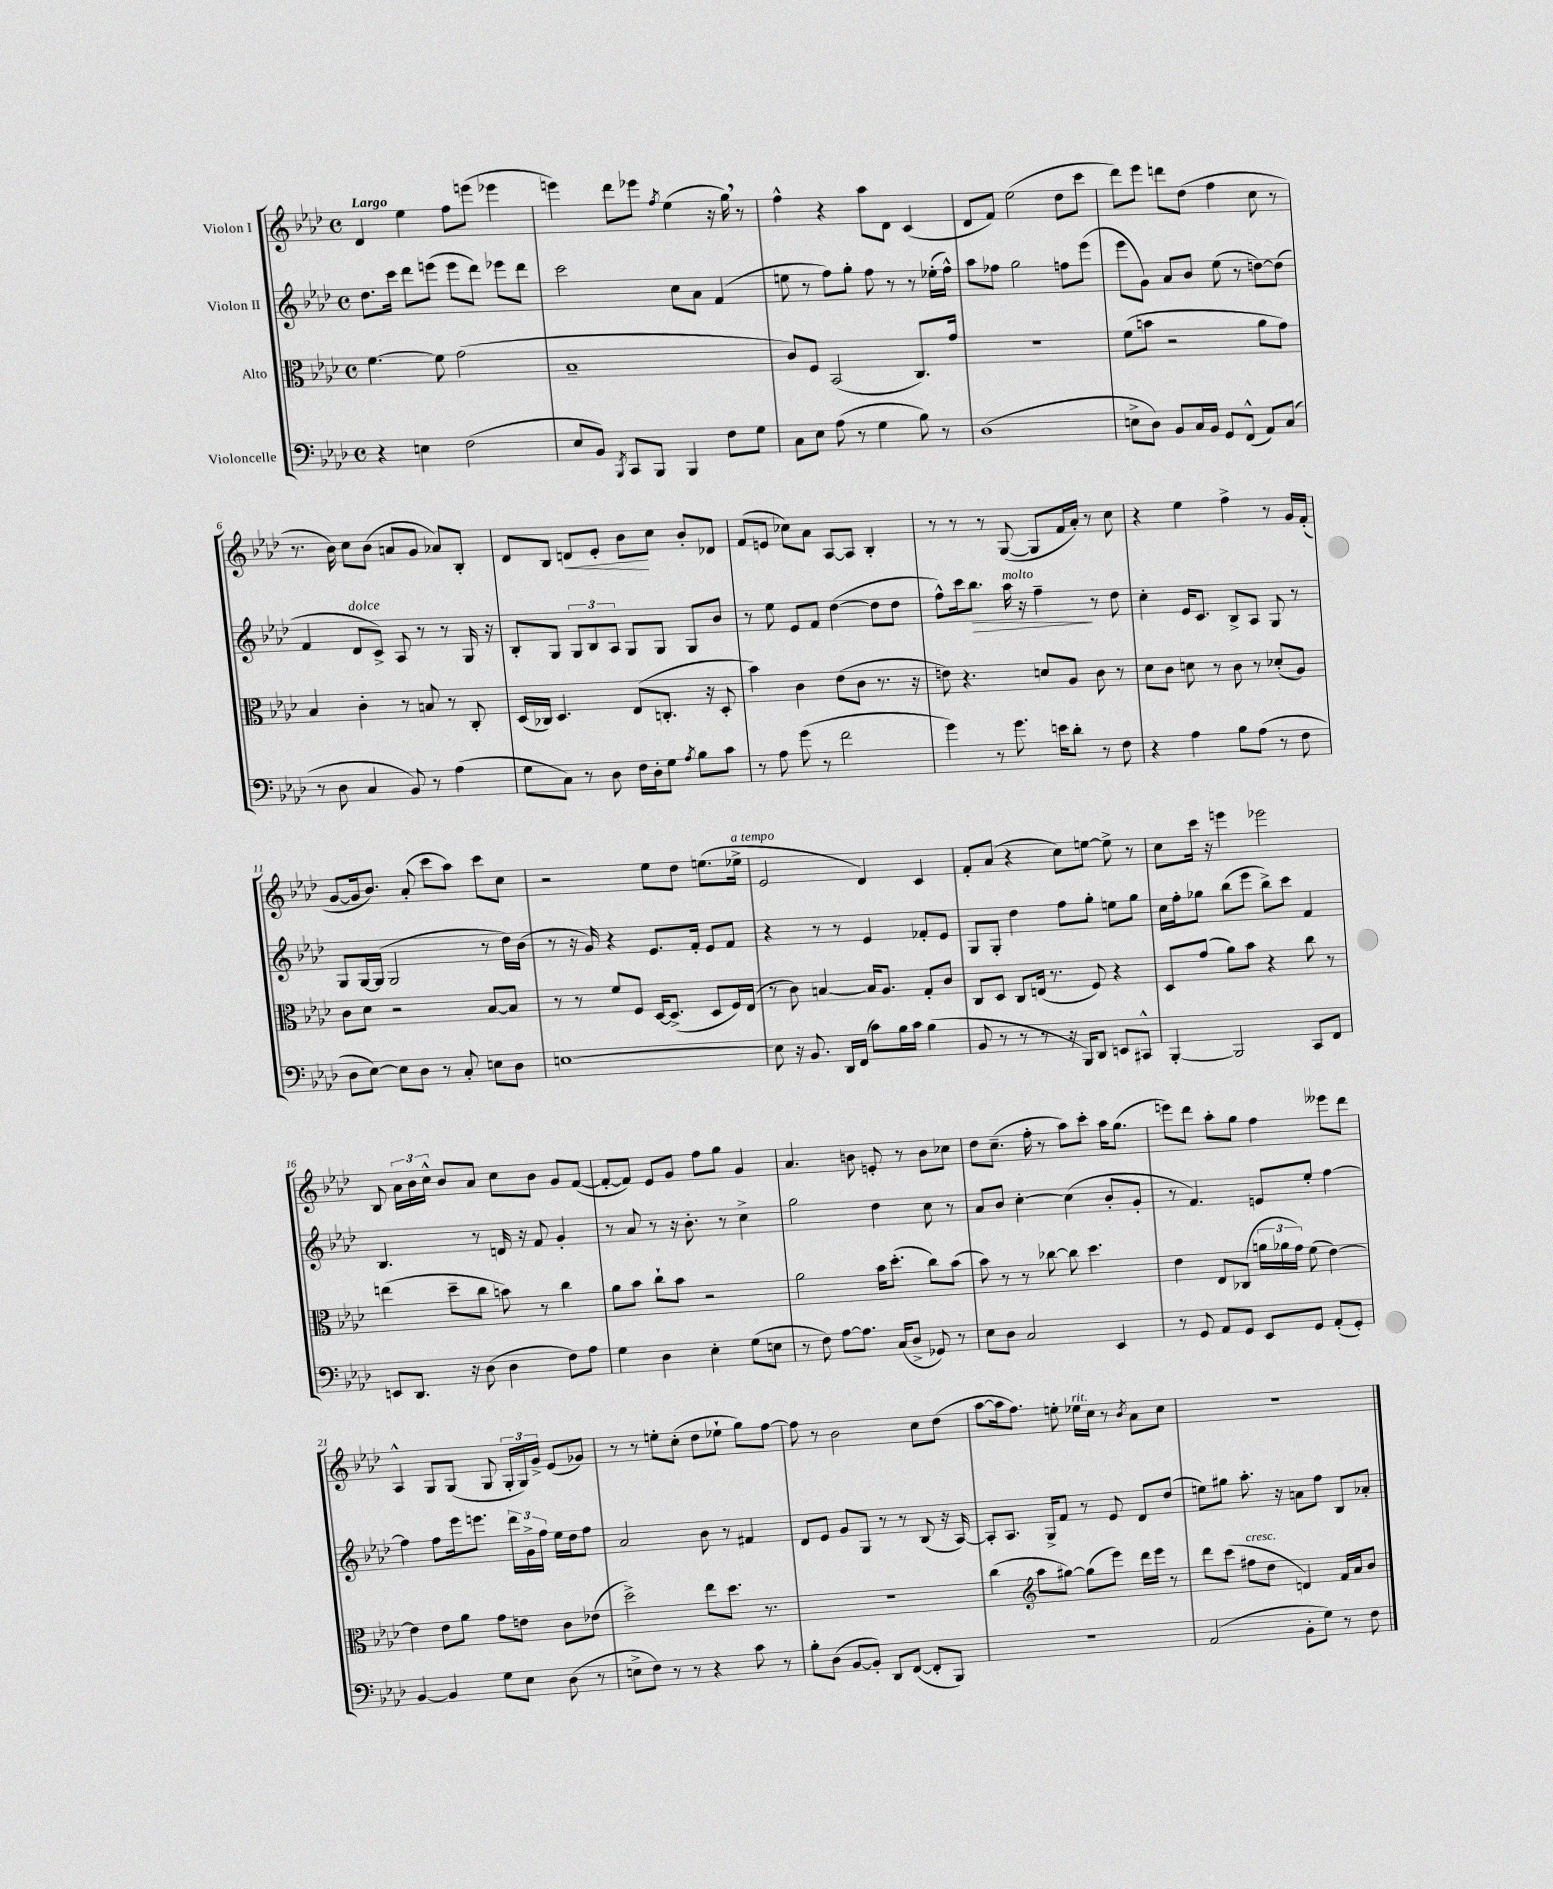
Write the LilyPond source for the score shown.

<<
\new StaffGroup <<
\new Staff = "s0" \with { instrumentName = "Violon I" } {
    \clef treble \key aes \major \defaultTimeSignature \time 4/4 \tempo "Largo"
    \autoBeamOff des'4 ees''4 f''8[ e'''8]( ees'''4 |
    e'''4) des'''8[ ees'''8] \acciaccatura { f''8 } ees''4( r16 g''16) \breathe r8 |
    f''4-^ r4 aes''8[ des'8] c'4( |
    des'8[ f'8]) ees''2( des''8[ c'''8] |
    des'''8[) ees'''8] d'''8[ des''8]( f''4 c''8 r8 |
    r8. bes'16) c''8[ bes'8]( a'8[ g'8] aes'8[) bes8]-. |
    des'8[ bes8] d'8[\< ees'8]-. bes'8[\! c''8] bes'8[-. des'8] |
    f'8[( e'8] ces''8[) aes'8] aes8[~ aes8] bes4-. |
    r8 r8 r8 g8~( g8[ f'16 aes'16]-.) r8 c''8 |
    r4 ees''4 f''4-> r8 g'16[ f'16]-.( |
    g'8[~ g'16 bes'8.]) aes'8-.( c'''8[ aes''8]) c'''8[ c''8] |
    r2 ees''8[ des''8] e''8.[( ees''16]->^\markup { \italic "a tempo" } |
    ees'2 des'4) c'4 |
    f'8[-. aes'8]( r4 c''8[) e''8]~ e''8-> r8 |
    c''8[ c'''16] r16 e'''4 ees'''2 |
    bes8 \tuplet 3/2 { aes'16[ bes'16 c''16]-^ } bes'8[ aes'8] c''8[ bes'8] g'8[ f'8]~( |
    f'8[~-. f'8]) ees'8[ g'8] f''8[ g''8] g'4 |
    aes'4. b'8 e'8-. r8 b'8[ ces''8] |
    des''8[ c''8.]--( f''16-. r8 aes''8[) c'''8]-. aes''16[ g''8.]( |
    e'''8[) des'''8] aes''8[-. g''8] f''4 eeses'''8[ des'''8] |
    aes4-^ g8[ g8]( g8 \tuplet 3/2 { g16[-. g16) g'16]-> } ees'8[( ges'8]) |
    r8 r8 e''8[-. c''8]-.( des''8[ ees''8]-! g''8[) f''8]~ |
    f''8 r8 bes'2 c''8[ des''8]( |
    aes''8[~ aes''16 f''8.]) e''8-. ees''16[^\markup { \italic "rit." } c''16] r8 \acciaccatura { bes'8 } aes'8[ c''8] |
    R1 \bar "|." |
}
\new Staff = "s1" \with { instrumentName = "Violon II" } {
    \clef treble \key aes \major \defaultTimeSignature \time 4/4
    \autoBeamOff des''8.[ c'''16] des'''8[ e'''8]( e'''8[ des'''8]) ees'''8[ des'''8] |
    c'''2 c''8[ aes'8] f'4( |
    e''8 r8 f''8[) g''8]-. f''8 r8 r8 ees''16[-.( f''16]-^) |
    aes''8[ fes''8] g''2 f''8[ ees'''8]( |
    ees'''8[ g'8]) aes'8[ bes'8] ees''8( r8 d''8[~) d''8]( |
    f'4 des'8[^\markup { \italic "dolce" } c'8]->) aes8 r8 r8 g16 r16 |
    bes8[-. g8] \tuplet 3/2 { g8[ bes8 aes8] } g8[ g8] g8[ bes'8] |
    r8 ees''8 ees'8[ f'8] des''4~( des''8[ des''8] |
    f''8[-^) c'''16 bes''8.]\> aes''16^\markup { \italic "molto" } r16 f''4--\! r8 des''8 |
    c''4-. ees'16[ c'8.] bes8[-> aes8] g8 r8 |
    g8[ g16~ g16]( g2 r8 des''16[) bes'16]( |
    r8 r16 g'16) r4 ees'8.[ f'16]-. ees'8[ f'8] |
    r4 r8 r8 ees'4 fes'8[-. ees'8] |
    g8[ g8]-. des''4 f''8[ g''8]-. e''8[ g''8] |
    c''16[ f''16-. ges''8] bes''8[( ees'''8] bes''8[->) c'''8] f'4 |
    bes4. r8 d'16 r16 f'8 g'4-. |
    r8 aes'8 r8 r16 bes'8.-. r8 c''4-> |
    g''2 des''4 c''8 r8 |
    aes'8[ bes'8] c''4~-. c''4( bes'8[-. g'8]-. |
    r8 f'4.) e'8[ ees''8]-. f''4~ |
    f''4 f''8[ ees'''16 e'''8.] \tuplet 3/2 { des'''16[ g'16-> f''16] } ees''16[ des''16 f''8] |
    aes'2 bes'8 r8 fis'4 |
    des'8[ ees'8] g'8[ g8] r8 r8 bes8( r16 aes16~) |
    aes8[-. aes8.] g16[-> f'8] r8 ees'8 des'8[ des''8]( |
    e''8[) gis''8] aes''8.-. r16 a'8[ f''8] bes8[ aes'8]-. \bar "|." |
}
\new Staff = "s2" \with { instrumentName = "Alto" } {
    \clef alto \key aes \major \defaultTimeSignature \time 4/4
    \autoBeamOff f'4.~ f'8 g'2( |
    bes1-- |
    c'8[) f8] bes,2( c8.[) g'16] |
    R1 |
    f'8[( b'8] r2 aes'8[ g'8]) |
    bes4 c'4-. r8 b8 r8 c8-. |
    des16[( ces16]) des4. ees8[( c8.]-. r16 des8-. |
    bes'4) c'4 ees'8[( c'8] r8. r16 |
    e'8) r4. d'8[ aes8] c'8 r8 |
    des'8[ c'8] d'8 r8 c'8 r8 des'8[-.( aes8]) |
    c'8[ des'8] r2 bes8[~ bes8] |
    r8 r8 f'8[ f8] des16[~ des8.]->( des8[ f16) ees16]( |
    r8 c'8) b4~ b16[ aes8.] g8[-. c'8] |
    c8[ des8] c8[ e16]( r8. f8) r4 |
    des8[ g'8]( aes'8[) bes'8] r4 c''8 r8 |
    e''4( des''8[-- c''8] b'8) r8 c''4 |
    aes'8[ bes'8] c''8[-! bes'8] r2 |
    aes'2 bes'16[ des''8.]-.( c''8[) bes'8]( |
    bes'8) r8 r8 ces''8~ ces''8 des''4. |
    ees'4 ees8[ ces8]( \tuplet 3/2 { a'16[ aes'16 g'16]) } f'8( ees'4~) |
    ees'4 ees'8[ aes'8] g'8[ e'8] c'8[ ees'8]( |
    des''2->) ees''8[ des''8.] r8. |
    R1 |
    c''4( \clef treble aes''8[ gis''8]~) gis''8[( ees'''8]) des'''16[ ees'''16] r8 |
    des'''8[ c'''8]( fis''8[^\markup { \italic "cresc." } des''8] d'4) f'16[ aes'16 bes'8] \bar "|." |
}
\new Staff = "s3" \with { instrumentName = "Violoncelle" } {
    \clef bass \key aes \major \defaultTimeSignature \time 4/4
    \autoBeamOff r4 e4 f2( |
    ees8[ bes,8]) \acciaccatura { bes,,8 } c,8[ bes,,8] bes,,4 f8[ g8] |
    c8[ ees8] aes8( r8 g4 bes8) r8 |
    des1( |
    e8[-> des8]) bes,8[ c16 bes,16] g,8[ f,8]-^( aes,8[) c8]( |
    r8 des8 c4 bes,8) r8 aes4( |
    g8[ c8]) r8 des8 f16[ des16-. g8] \acciaccatura { aes8 } bes8[ c'8] |
    r8 aes8 g'8( r8 f'2 |
    g'4) r8 g'8. e'16[ des'8]-. r8 f8 |
    r4 aes4 bes8[ aes8]( r8 f8 |
    des8[ ees8]~) ees8[ des8] r8 c8-. e8[ des8] |
    e1~ |
    e8 r16 bes,8. des,16[ f,16]( c'8[) bes16 c'16] bes4( |
    bes,8 r8 r8 r8 r16 bes,,16[) des,8] e,8[ cis,8]-^ |
    bes,,4~-. bes,,2 c,8[ f,8] |
    e,8[ des,8.] r16 des8( des4 f8[) aes8] |
    g4 des4 ees4-. g8[( e8] |
    r8 f8) aes8[~ aes8.] c16[( des8]-> ges,8) r8 |
    ees8[ des8] c2 ees,4 |
    r8 g,8 aes,8[ g,8] ees,8[ g,8] aes,8[-.( g,8]-.) |
    bes,4~ bes,4 g8[ ees8] des8( r8 |
    e8[-> f8]) r8 r8 r4 c'8 r8 |
    bes8[-. des8]( bes,8[~ bes,8]-.) des,8[ f,8]~( f,8[-. bes,,8]) |
    R1 |
    aes,2( bes,8[-. g8]) r8 f8 \bar "|." |
}
>>
>>
